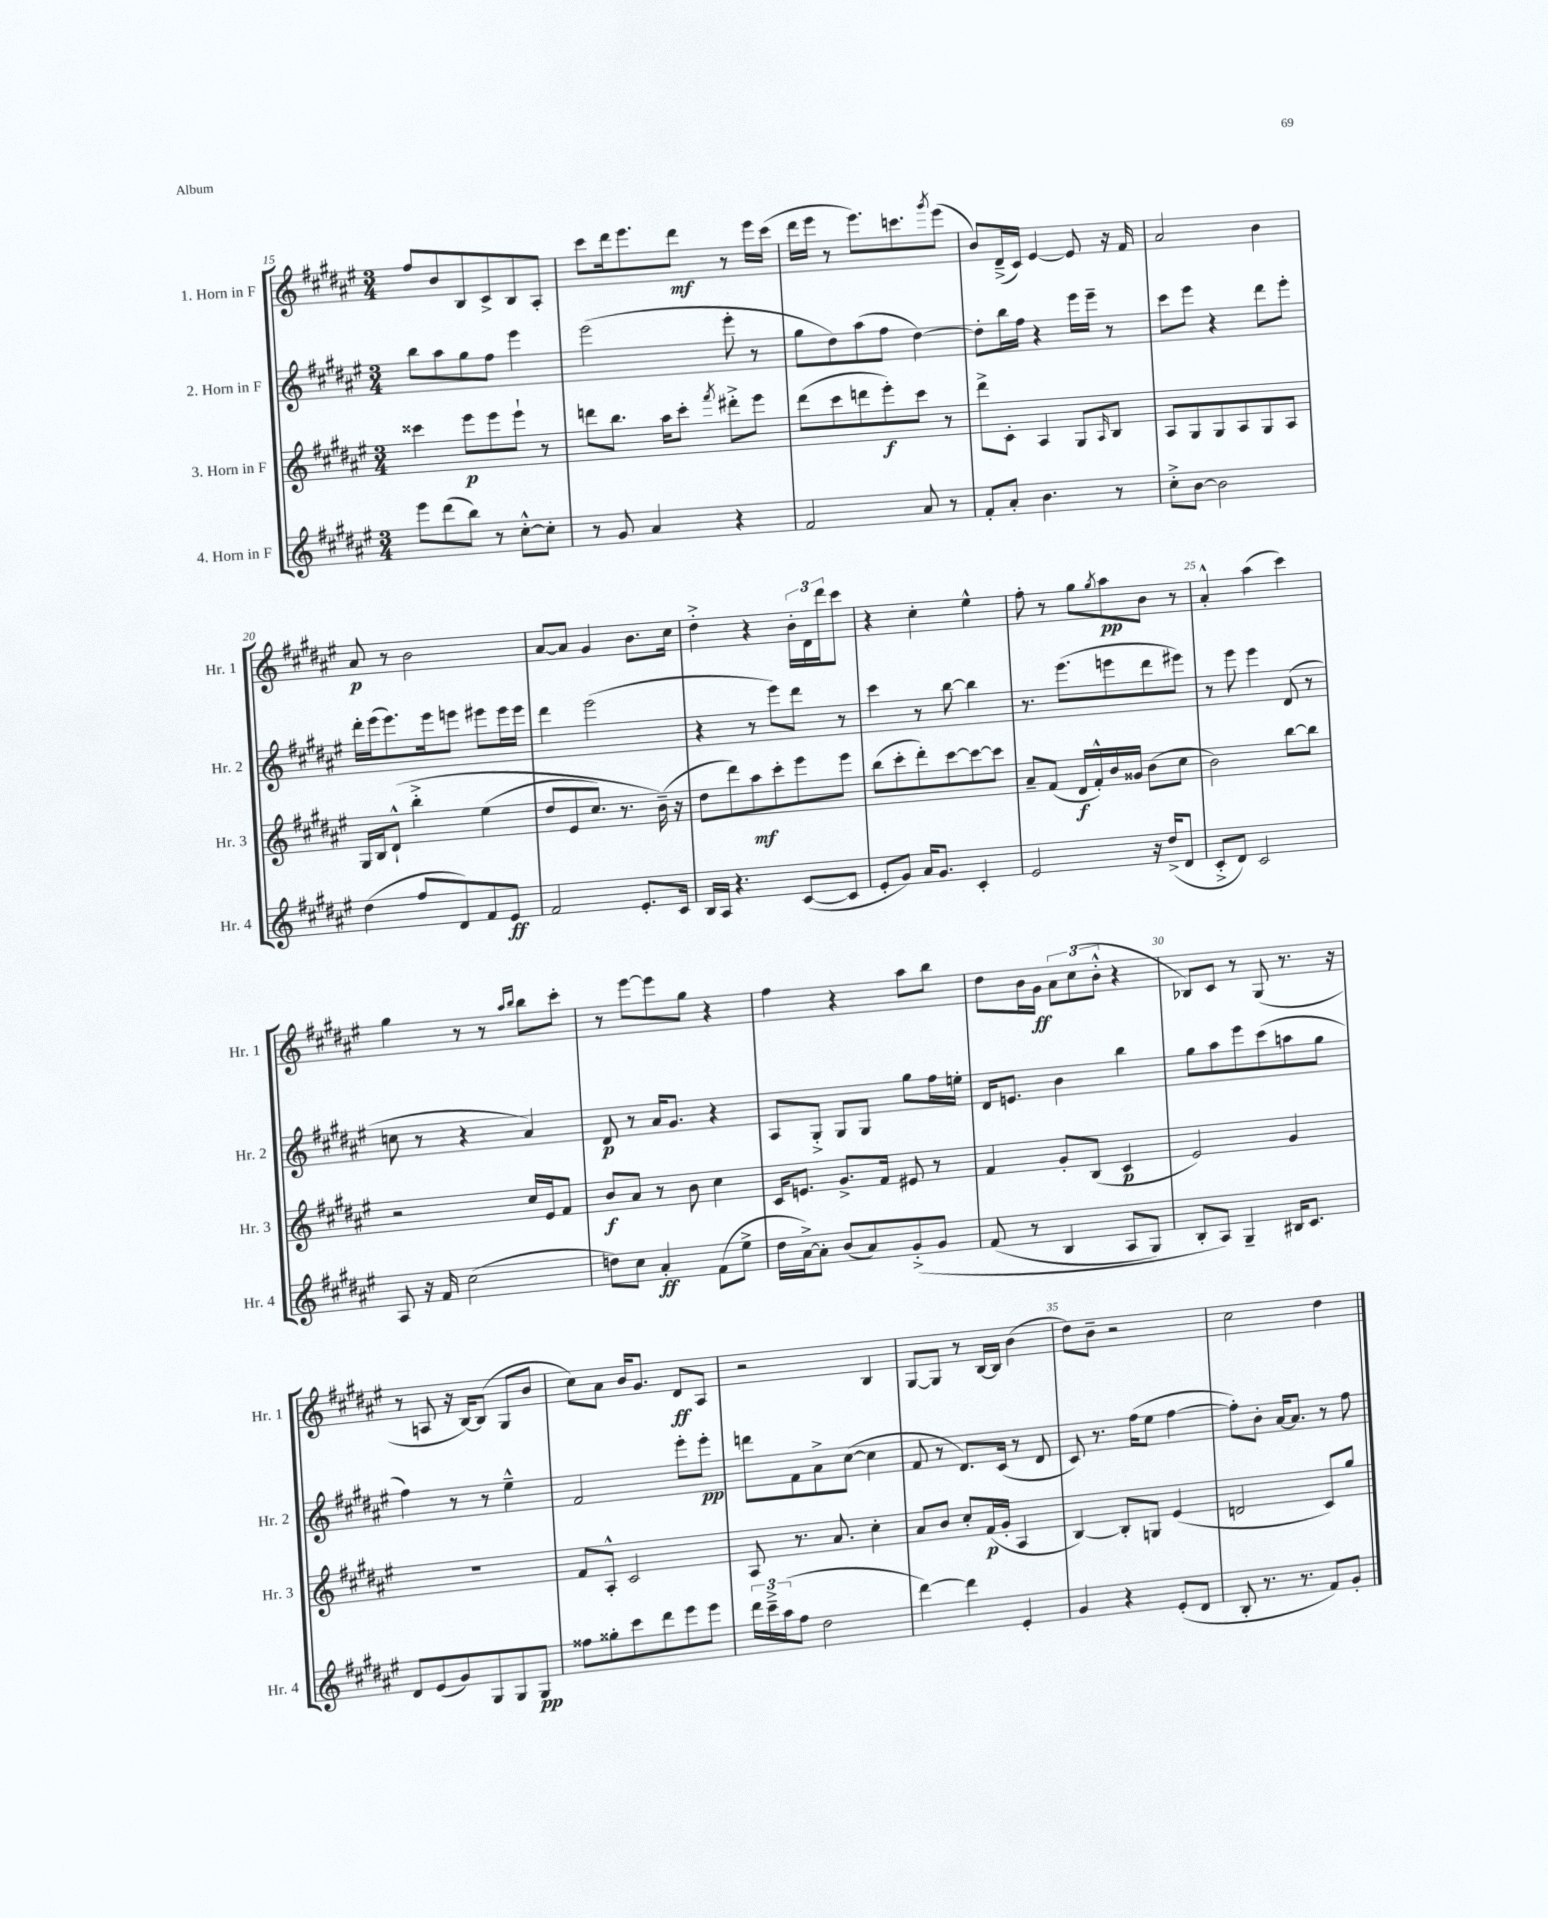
<<
\new StaffGroup <<
\new Staff = "s0" \with { instrumentName = "1. Horn in F" shortInstrumentName = "Hr. 1" } {
    \clef treble \key fis \major \numericTimeSignature \time 3/4
    fis''8 b'8 b8 cis'8-> b8 ais8-. |
    cis'''8 dis'''16 eis'''8. dis'''8\mf r8 eis'''16 cis'''16( |
    dis'''16 eis'''16 r8 eis'''8.) c'''8. \acciaccatura { gis'''8 } eis'''8( |
    b'8) dis'16--->( cis'16) eis'4~ eis'8 r16 fis'16 |
    ais'2 b'4 |
    ais'8\p r8 b'2 |
    ais'8~ ais'8 gis'4 b'8. cis''16 |
    dis''4-.-> r4 \tuplet 3/2 { b'16-. dis'16 dis'''16 } cis'''8 |
    r4 cis''4-. eis''4-^ |
    fis''8-. r8 gis''8 \acciaccatura { gis''8 } ais''8\pp b'8 r8 |
    ais'4-.-^ ais''4( cis'''4) |
    gis''4 r8 r8 \grace { ais''16 b''16 } b''8 cis'''8-. |
    r8 eis'''8~ eis'''8 gis''8 r4 |
    fis''4 r4 ais''8 b''8 |
    dis''8 b'16 gis'16\ff \tuplet 3/2 { ais'8 cis''8( b'8-.-^ } r4 |
    bes8) cis'8 r8 gis8( r8. r16 |
    r8 a8 r16 b16~) b8( gis8 b'8 |
    cis''8) ais'8 b'16 gis'8. dis'8\ff ais8 |
    r2 b4 |
    gis8~ gis8 r8 b16~ b16 b'4( |
    dis''8) b'8-- r2 |
    cis''2 dis''4 \bar "|." |
}
\new Staff = "s1" \with { instrumentName = "2. Horn in F" shortInstrumentName = "Hr. 2" } {
    \clef treble \key fis \major \numericTimeSignature \time 3/4
    b''8 ais''8 gis''8 fis''8 eis'''4 |
    eis'''2( eis'''8-. r8 |
    gis''8 dis''8) ais''8( fis''8 dis''4~) |
    dis''8-. b''16 fis''16 r4 eis'''16 eis'''16-- r8 |
    cis'''8 eis'''8 r4 dis'''8 eis'''8-. |
    dis'''16-. eis'''16( eis'''8.) eis'''16 e'''8 eis'''8 eis'''16 eis'''16 |
    dis'''4 eis'''2( |
    r4 r8 eis'''8) dis'''8 r8 |
    cis'''4 r8 b''8~ b''4 |
    r8. eis'''8.( e'''8 dis'''8 eis'''8) |
    r8 eis'''8 eis'''4 dis'8( r8 |
    c''8 r8 r4 ais'4) |
    dis'8\p r8 ais'16 gis'8. r4 |
    ais8 gis8-.-> gis8 gis8 gis''8 fis''16 e''16-. |
    dis'16 e'8. b'4 b''4 |
    gis''8 ais''8 eis'''8 cis'''8( a''8 gis''8 |
    fis''4) r8 r8 eis''4---^ |
    fis'2 eis'''8-. eis'''8-.\pp |
    d'''8 fis'8 ais'8-> cis''8~( cis''4 |
    fis'8 r8 dis'8.) cis'16( r8 dis'8 |
    cis'8) r8. fis''16( eis''8 fis''4~ |
    fis''8-.) b'8-. ais'16~ ais'8. r8 fis''8 \bar "|." |
}
\new Staff = "s2" \with { instrumentName = "3. Horn in F" shortInstrumentName = "Hr. 3" } {
    \clef treble \key fis \major \numericTimeSignature \time 3/4
    cisis'''4 eis'''8\p eis'''8 eis'''8-! r8 |
    d'''8 b''8. ais''16 cis'''8-. \acciaccatura { fis'''8 } dis'''8-.-> eis'''8 |
    dis'''8( cis'''8 d'''8 eis'''8-.\f) cis'''8 r8 |
    dis'''8-> cis'8-. ais4 gis8 \grace { ais16 } b8 |
    ais8 gis8 gis8 ais8 gis8 ais8 |
    gis16 b16 dis'8-!-^\( b''4-.-> eis''4( |
    dis''8 eis'8 cis''8.) r8. b'16--(\) r16 |
    dis''8 dis'''8) ais''8\mf cis'''8-. eis'''8 eis'''8 |
    b''8( cis'''8-. dis'''8-.) cis'''8~ cis'''8~ cis'''8 |
    ais'8-- fis'8( dis'16\f fis'16-.-^) b'16 gisis'16 b'8( cis''8 |
    b'2) b''8~ b''8 |
    r2 cis''16 eis'16 fis'8 |
    b'8\f ais'8 r8 b'8 cis''4 |
    cis'16 e'8. gis'8.-> fis'16 eis'8 r8 |
    fis'4 gis'8-. b8( cis'4\p |
    eis'2) gis'4 |
    R2. |
    fis'8 ais8-.-^ cis'2 |
    ais8 r8. ais'8. cis''4-. |
    ais'8 b'8 cis''8-. fis'16\p( gis'16-. ais4 |
    b4~) b8-. g8 eis'4( |
    d'2 cis'8) gis''8 \bar "|." |
}
\new Staff = "s3" \with { instrumentName = "4. Horn in F" shortInstrumentName = "Hr. 4" } {
    \clef treble \key fis \major \numericTimeSignature \time 3/4
    eis'''8 dis'''8( b''8) r8 cis''8~-.-^ cis''8-. |
    r8 gis'8 ais'4 r4 |
    fis'2 ais'8 r8 |
    fis'8-. ais'8-. b'4. r8 |
    cis''8-.-> b'8~ b'2 |
    dis''4( fis''8 dis'8) fis'8 eis'8\ff |
    fis'2 eis'8.-. cis'16 |
    b16 ais16 r4. cis'8~( cis'8 |
    eis'8-. gis'8) ais'16 gis'8. cis'4-. |
    eis'2 r16 dis''16->( dis'8 |
    cis'8-.-> dis'8) cis'2 |
    ais8 r16 fis'16 cis''2( |
    d''8) cis''8 ais'4-.\ff fis'8( eis''8-> |
    dis''16 ais'16~->) ais'8-. b'8( ais'8) gis'8-.->\( gis'8 |
    fis'8( r8 b4 ais8 gis8) |
    b8-. ais8\) gis4-- bis16 cis'8. |
    dis'8 eis'8( gis'8) gis8 gis8 gis8\pp |
    fisis''8 gisis''8-. cis'''8 dis'''8 eis'''8 eis'''8 |
    \tuplet 3/2 { dis'''16 cis'''16---> ais''16( } fis''8 dis''2 |
    dis'''4~) dis'''4 eis'4-. |
    gis'4 r4 eis'8-.( dis'8 |
    b8-. r8. r8. fis'8) gis'8-. \bar "|." |
}
>>
>>
\layout { \context { \Score currentBarNumber = #15 \override BarNumber.break-visibility = ##(#f #t #t) barNumberVisibility = #(every-nth-bar-number-visible 5) } }
